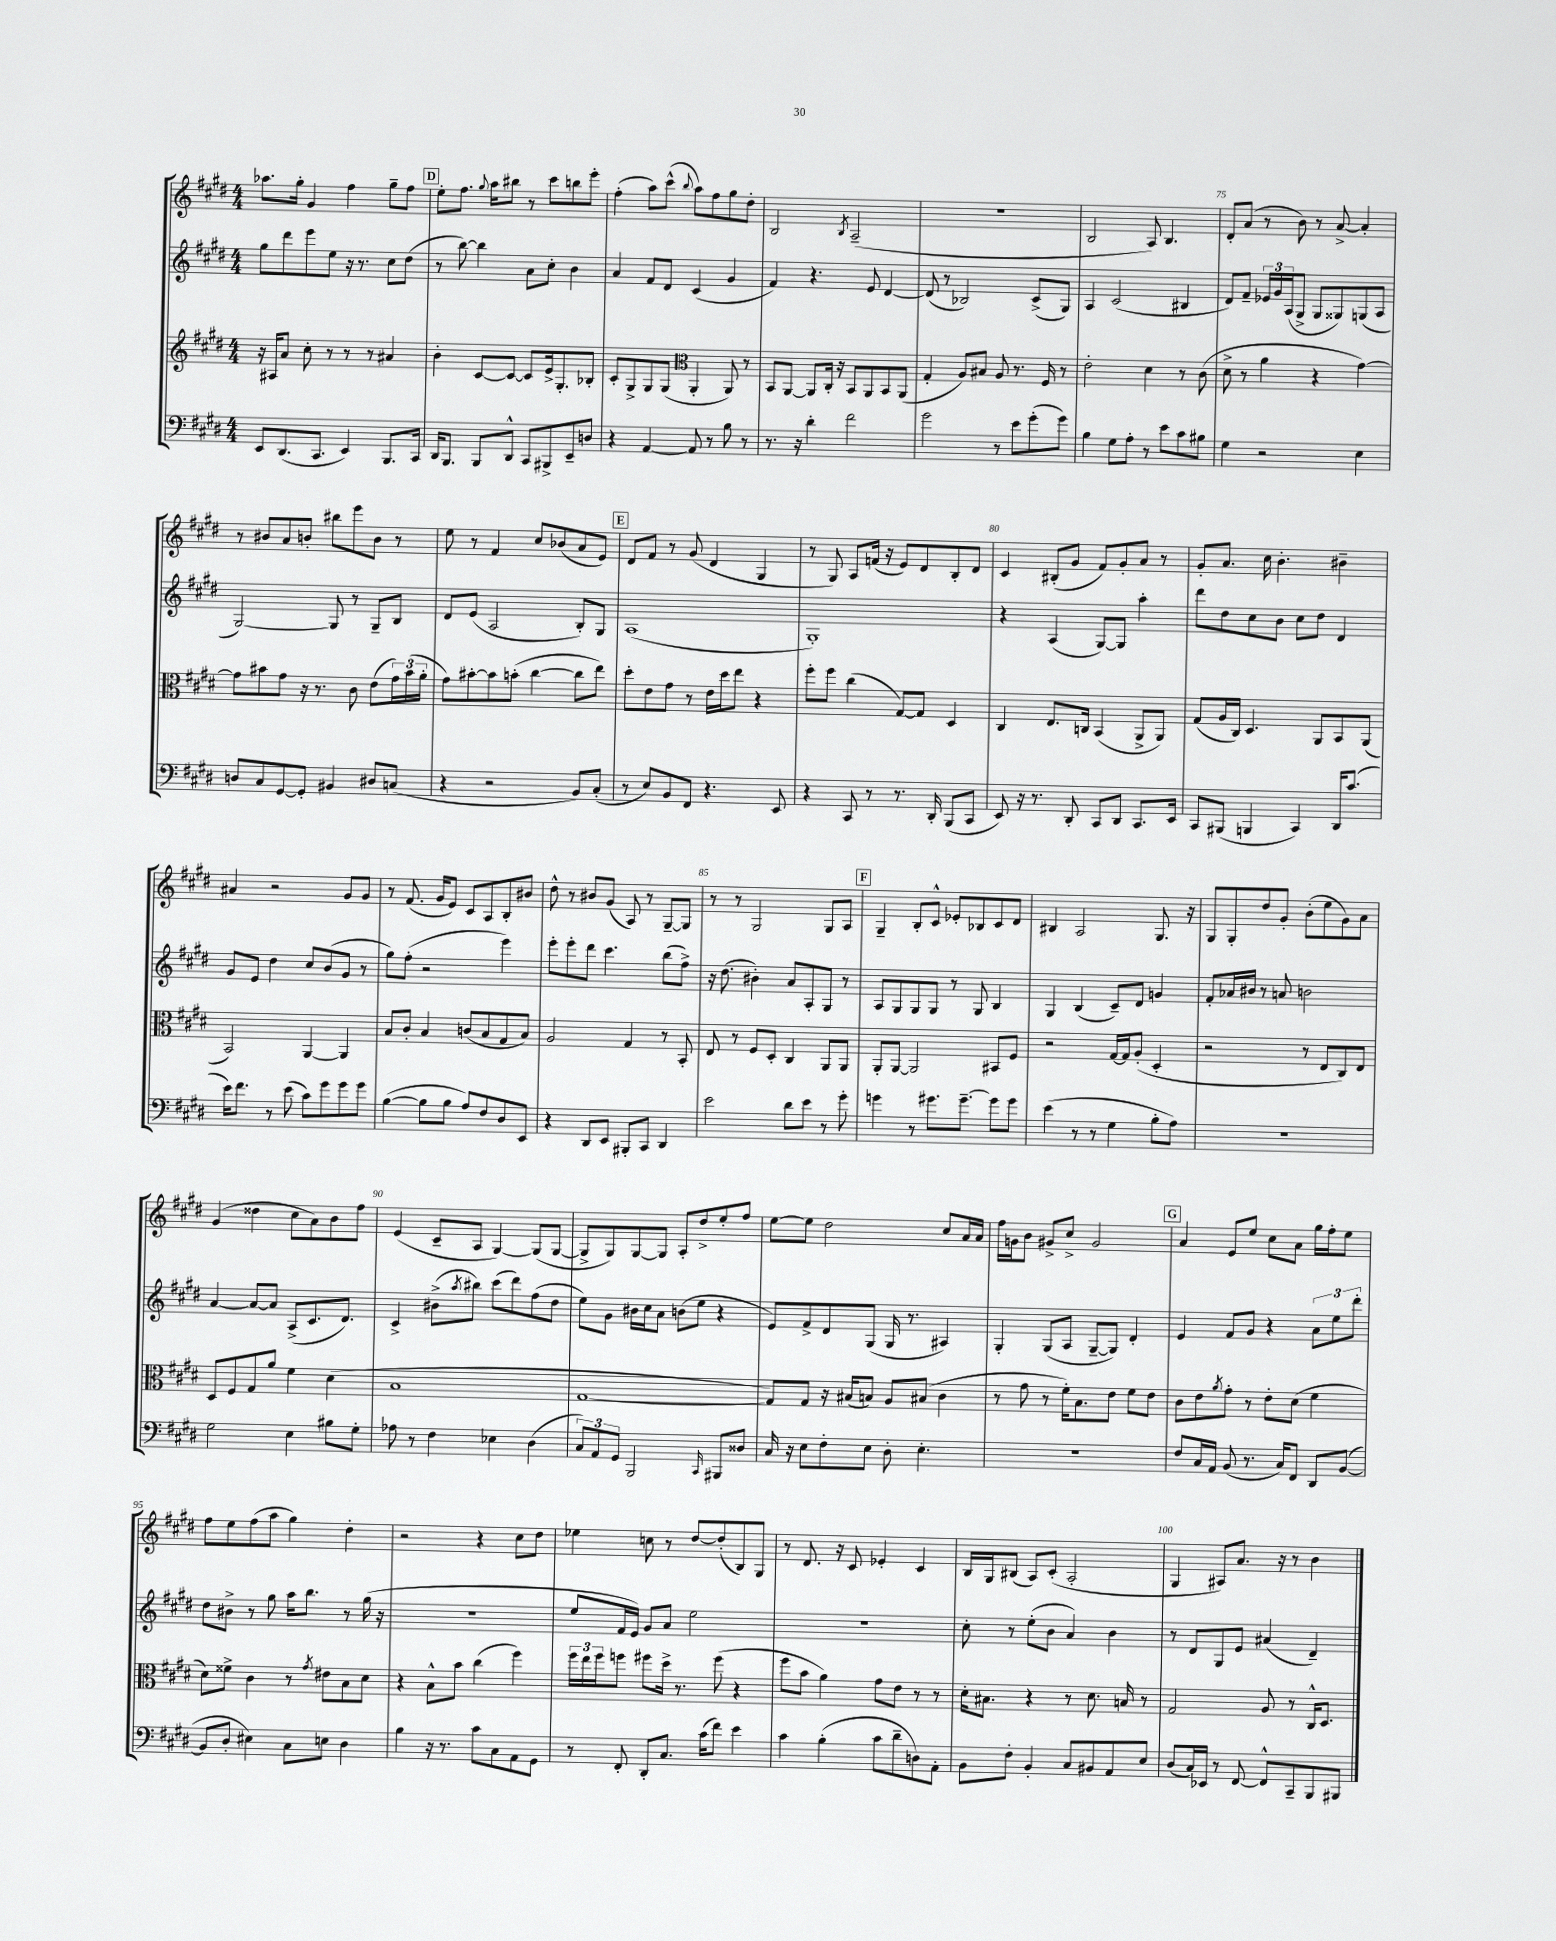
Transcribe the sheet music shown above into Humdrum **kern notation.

**kern	**kern	**kern	**kern
*part4	*part3	*part2	*part1
*staff4	*staff3	*staff2	*staff1
*clefF4	*clefG2	*clefG2	*clefG2
*k[f#c#g#d#]	*k[f#c#g#d#]	*k[f#c#g#d#]	*k[f#c#g#d#]
*M4/4	*M4/4	*M4/4	*M4/4
=69	=69	=69	=69
8EE/L	16r	8gg#\L	8.aa-X\L
.	16A#X/KL	.	.
(8.DD#/	8a/J	8ddd#\	.
.	.	.	16gg#'\Jk
.	8cc#'\	8eee\	4g#/
8.CC#/J	.	.	.
.	8r	8ee\J	.
4EE/)	8r	16r	4ff#\
.	.	8.r	.
.	8r	.	.
8.BBB/L	4a#X/	8cc#\L	8gg#~\L
.	.	(8dd#\J	8ff#\J
16CC#/Jk	.	.	.
!!LO:REH:place=s1:t=D
=70	=70	=70	=70
16DD#/KL	4b'\	8r	8ee'\L
8.BBB/J	.	.	.
.	.	[8bb\)	8.ff#\J
8BBB/L	[8c#/L	4bb\]	.
.	.	.	8qqgg#/
.	.	.	16aa\KL
8DD#^^/J	8c#/J_	.	8bb#X\J
8CC#/L	8c#/L]	8a\L	8r
8BBB#X^/	16e^/k	8cc#'\J	8ccc#\L
.	8.G#'/	.	.
8EE~/	.	4b\	8bbn\
8Dn/J	8B-X'/J	.	8eee'\J
=71	=71	=71	=71
4r	8c#'/L	4a/	(4ff#'\
.	8G#^/	.	.
[4AA/	8G#/	8f#/L	8aa\L)
.	(8G#/J	8d#/J	(8ccc#^^\J
*	*clefC3	*	*
.	.	.	8qqbb/
8AA/]	4AA'/	(4c#/	8aa\L)
8r	.	.	8ff#\
8B\	8AA/)	4g#/	8gg#\
8r	8r	.	8dd#'\J
=72	=72	=72	=72
8.r	8BB/L	4f#/)	2B/
.	[8AA/J	.	.
16r	.	.	.
4d#'\	8AA/L]	4.r	.
.	16C#'/Jk	.	.
.	16r	.	.
.	.	.	8qB/
2f#\	8BB/L	.	(2A~/
.	8AA/	8e/	.
.	8BB/	[4d#/	.
.	(8AA/J	.	.
=73	=73	=73	=73
2g#\	4G#'/	(8d#/]	1r
.	.	8r	.
.	8A/L)	2B-X/)	.
.	8B#X/J	.	.
8r	8A/	.	.
8e\L	8.r	.	.
(8g#'\	.	(8c#^/L	.
.	16F#/	.	.
8g#\J)	8r	8G#/J)	.
=74	=74	=74	=74
4B\	2e'\	4A/	2B/
8G#\L	.	(2c#/	.
8A'\J	.	.	.
8r	4d#\	.	8A/)
8e\L	.	.	4.B/
8c#\	8r	4B#X/	.
8B#X\J	(8c#\	.	.
=75	=75	=75	=75
4G#\	8d#^\	8d#/L)	8d#'/L
.	8r	8f#~/J	(8a/J
2r	4a\	24e-X/LL	8r
.	.	24g#/	.
.	.	(24A/J	.
.	.	8G#^/J	8b\)
.	4r	8G#/L	8r
.	.	8G##X/)	[8a^/
4E\	[4g#\)	(8Gn/	4a'/]
.	.	8A/J	.
!!LO:LB:g=z
=76	=76	=76	=76
8Dn/L	8g#\L]	[2G#/)	8r
8C#/	8b#X\	.	8b#X/L
[8GG#/	8g#\J	.	8a/
8GG#'/J]	16r	.	8bn'/J
.	8.r	.	.
4BB#X/	.	8G#/]	8bb#X\L
.	8c#\	8r	8eee\
8D#X/L	(8e\L	8G#~/L	8b\J
(8Cn/J	24g#\L)	8B/J	8r
.	(24b#\	.	.
.	24a'\JJ	.	.
=77	=77	=77	=77
4r	8g#\L)	8d#/L	8ee\
.	[8b#X'\	(8e/J	8r
2r	8b#\]	2A/	4f#/
.	(8bn'\J	.	.
.	[4cc#\	.	8cc#/L
.	.	.	(8b-X/
8BB/L)	8cc#\L]	8B'/L)	8a/
(8C#'/J	8ee\J)	8G#/J	8e/J)
!!LO:REH:place=s1:t=E
=78	=78	=78	=78
8r	8dd#'\L	(1A	8d#/L
8E/L)	8e\	.	8f#/J
8BB/	8g#\J	.	8r
8FF#/J	8r	.	(8g#/
4.r	16e\LL	.	4d#/
.	16dd#\J	.	.
.	8ee\J	.	.
.	4r	.	4G#/
8EE/	.	.	.
=79	=79	=79	=79
4r	8ff#'\L	1G#')	8r
.	8ff#\J	.	8G#/)
8CC#/	(4cc#\	.	8A/L
8r	.	.	(16fn/Jk
.	.	.	16r
8.r	[8G#/L)	.	8e/L)
.	8G#/J]	.	8d#/
16DD#'/	.	.	.
(8BBB/L	4D#/	.	8B'/
8CC#/J	.	.	8d#/J
=80	=80	=80	=80
8EE/)	4C#/	4r	4c#/
16r	.	.	.
8.r	.	.	.
.	8.E/L	(4A/	(8B#X'/L
8DD#'/	.	.	8g#/J
.	16Cn/Jk	.	.
8CC#/L	(4BB/	[8G#/L)	8f#/L)
8DD#/J	.	8G#/J]	8g#'/
8.CC#/L	8AA^/L	4aa'\	8a/J
.	8AA/J)	.	8r
16EE/Jk	.	.	.
=81	=81	=81	=81
8CC#/L	(8G#/L	8ddd#\L	8g#'/L
(8BBB#X/J	16A/L	8dd#\	8.a/J
.	16C#/JJ)	.	.
4BBBn/	4.D#/	8cc#\	.
.	.	.	16cc#\
.	.	8b\J	4.b'\
4CC#/)	.	8cc#\L	.
.	8AA/L	8dd#\J	.
16DD#/KL	8BB/	4d#/	4b#X~\
(8.c#/J	.	.	.
.	(8AA/J	.	.
!!LO:LB:g=z
=82	=82	=82	=82
16e\KL)	2BB/)	8g#/L	4a#X/
8.f#\J	.	.	.
.	.	8e/J	.
8r	.	4dd#\	2r
(8e\	.	.	.
8c#\L)	[4AA/	8cc#/L	.
8g#\	.	(8b/	.
8g#\	4AA/]	8g#/J	8g#/L
8g#\J	.	8r	8g#/J
=83	=83	=83	=83
([4B\	8B/L	8gg#\L)	8r
.	8c#'/J	(8ff#'\J	(8.f#/
8B\L]	4B/	2r	.
.	.	.	16g#/KL
8B\J	.	.	8e/J)
8A/L)	(8cn/L	.	8c#/L
8F#/	8B/	.	8A/
8D#/	8G#/	4eee\)	8B'/
8EE/J	8B/J)	.	8b#X/J
=84	=84	=84	=84
4r	2A/	8eee'\L	8dd#^^\
.	.	8eee'\	8r
8DD#/L	.	8ddd#\J	8b#X/L
8EE/J	.	4.ccc#\	(8g#/J
8BBB#X'/L	4G#/	.	8A/)
8CC#/J	.	.	8r
4DD#/	8r	(8bb\L	[8G#~/L
.	8BB'/	8ff#^\J)	8G#/J]
=85	=85	=85	=85
2e\	8E/	16r	8r
.	.	(8.dd#\	.
.	8r	.	8r
.	8F#/L	4b#X'\)	2G#/
.	8D#'/J	.	.
8d#\L	4C#/	8a/L	.
8e\J	.	8A'/	.
8r	8AA/L	8G#/J	8G#/L
8g#'\	8AA/J	8r	8A/J
!!LO:REH:place=s1:t=F
=86	=86	=86	=86
4gn\	8AA'/L	8A/L	4G#~/
.	[8AA/J	8G#/	.
8r	2AA/]	8G#/	8B'/L
8.g#X\L	.	8G#/J	8c#^^/J
.	.	8r	8e-X'/L
[8.g#~\J	.	.	.
.	.	8G#/	8B-X/
8g#\L]	8BB#X/L	4B/	8c#/
8g#\J	8F#/J	.	8d#/J
=87	=87	=87	=87
(4e\	2r	4G#/	4B#X/
8r	.	(4B/	2A/
8r	.	.	.
4G#\	[16G#/LL	8c#~/L)	.
.	16G#/J]	.	.
.	(8A'/J	8d#/J	.
8B'\L	4D#'/	4gn/	8.G#/
8A\J)	.	.	.
.	.	.	16r
=88	=88	=88	=88
1r	2r	8f#'/L	8G#/L
.	.	16a-X/L	8G#'/
.	.	16b#X/JJ	.
.	.	8r	8dd#/
.	.	8an/	8g#'/J
.	8r	2bn\	(8b'\L
.	8E/L	.	8ee\
.	8C#/)	.	8g#\)
.	8E/J	.	8a\J
!!LO:LB:g=z
=89	=89	=89	=89
2G#\	8D#/L	[4a/	(4g#/
.	8F#/	.	.
.	8G#/	8a/L_	4dd##X\
.	8a/J	8a/J]	.
4E\	4f#\	(8A^/L	8cc#\L
.	.	8.c#/	8a\)
8B#X\L	(4d#\	.	8b\
.	.	8.d#/J)	.
8G#'\J	.	.	8ff#\J
=90	=90	=90	=90
8A-X\	1B	4c#^/	(4e/
8r	.	.	.
4F#\	.	(8b#X^\L	8c#~/L
.	.	8qaa/	.
.	.	8bb#X\J)	8A/J
4E-X\	.	(8ccc#\L	[4G#/)
.	.	8ddd#\)	.
(4D#\	.	(8ff#\	(8G#/L]
.	.	8dd#\J	[8G#/J
=91	=91	=91	=91
12C#/L)	[1G#	8ee\L)	8G#^/L]
12AA/	.	.	.
.	.	8g#\J	8G#/)
12GG#/J	.	.	.
2BBB/	.	16b#X\LL	[8G#/
.	.	16cc#\J	.
.	.	8a\J	8G#/J]
.	.	(8bn\L	8A'/L
.	.	8ee\J	8dd#^/
16qqCC#/	.	.	.
8BBB#X/L	.	4r	8ee'/
8D##X/J	.	.	8ff#/J
=92	=92	=92	=92
16C#/	8G#/L])	8e/L)	[8ee\L
16r	.	.	.
8E\L	8G#/J	8f#^/	8ee\J]
8F#'\	16r	8d#/	2dd#\
.	(16B#X/KL	.	.
8E\J	8Bn/J)	(8G#/J	.
8D#'\	8A/L	16G#/	.
.	.	8.r	.
4.E'\	(8B#X/J	.	.
.	4c#\	4A#X/)	8cc#/L
.	.	.	16a/L
.	.	.	16a/JJ
=93	=93	=93	=93
1r	8r	4G#'/	16ff#\LL
.	.	.	16gn\J
.	8g#\	.	8b\J
.	8r	(8G#/L	8g#X^/L
.	16f#'\KL)	8A/J	8cc#^/J
.	8.B\	.	.
.	.	[8G#~/L	2g#/
.	8e\J	8G#/J])	.
.	8f#\L	4d#'/	.
.	8e\J	.	.
!!LO:REH:place=s1:t=G
=94	=94	=94	=94
8F#/L	8c#\L	4e/	4a/
16C#/L	8e\	.	.
16AA/JJ	.	.	.
.	8qa/	.	.
(8BB/	8g#'\J	8f#/L	8e/L
8.r	8r	8g#/J	8ee/J
.	8e'\L	4r	8cc#\L
16C#/KL)	.	.	.
8FF#/J	(8d#\J	.	8a\J
8DD#/L	4f#\	12a\L	16gg#\LL
.	.	.	16ff#'\J
.	.	12ee\	.
([8BB/J	.	.	8ee\J
.	.	12ddd#'\J	.
!!LO:LB:g=z
=95	=95	=95	=95
8BB/L]	8d#\L)	8dd#\L	8ff#\L
8D#'/J	8f##X^\J	8b#X^\J	8ee\
4E#X\)	4c#\	8r	(8ff#\
.	.	8gg#\	8aa\J
8C#\L	8r	16aa\KL	4gg#\)
.	.	8.bb\J	.
.	8qg#/	.	.
8En\J	8e#X\L	.	.
4D#\	8B\	8r	4dd#'\
.	8d#\J	(16gg#\	.
.	.	16r	.
=96	=96	=96	=96
4B\	4r	1r	2r
16r	8B^^\L	.	.
8.r	.	.	.
.	8b\J	.	.
8c#\L	(4cc#\	.	4r
8C#\	.	.	.
8AA\	4ff#\)	.	8cc#\L
8GG#\J	.	.	8dd#\J
=97	=97	=97	=97
8r	24ff#\LL	8ee/L	4ee-X\
.	24ee\	.	.
.	24ff#\J	.	.
8FF#'/	8ffn\J	16f#/L	.
.	.	16e/JJ)	.
8DD#'/L	8ff#X\L	8g#/L	8ccn\
8.C#/J	16dd#^\Jk	8a/J	8r
.	8.r	.	.
.	.	2ee\	[8dd#/L
(16c#\KL	.	.	.
8f#\J)	(8ff#\	.	(8dd#'/]
4e\	4r	.	8B/)
.	.	.	8G#/J
=98	=98	=98	=98
4c#\	8ff#\L	1r	8r
.	8b\J	.	8.d#/
(4B'\	4a\)	.	.
.	.	.	16r
.	.	.	8c#/
8c#\L	8g#\L	.	4e-X'/
8d#~\	8e\J	.	.
8Dn\)	8r	.	4c#/
8AA'\J	8r	.	.
=99	=99	=99	=99
8BB\L	16d#'\KL	8cc#'\	16B/LL
.	8.B#X\J	.	16G#/J
8F#'\J	.	8r	(8B#X/J
4BB'/	4r	(8ee'\L	8A/L)
.	.	8b\J	(8c#'/J
8C#/L	8r	4a/)	2A'/
8BB#X/	8.d#\	.	.
8AA/	.	4b\	.
.	16Bn/	.	.
8E/J	8r	.	.
=100	=100	=100	=100
(8D#/L	2G#/	8r	4G#/
16C#/L)	.	8d#/L	.
16EE-X/JJ	.	.	.
8r	.	8G#/	8A#X/L)
[8FF#/	.	8e/J	8.a/J
8FF#^^/L]	8A/	(4a#X/	.
.	.	.	16r
8CC#~/	8r	.	8r
8BBB/	16C#^^/KL	4d#~/)	4b\
.	8.D#/J	.	.
8BBB#X/J	.	.	.
==	==	==	==
*-	*-	*-	*-
